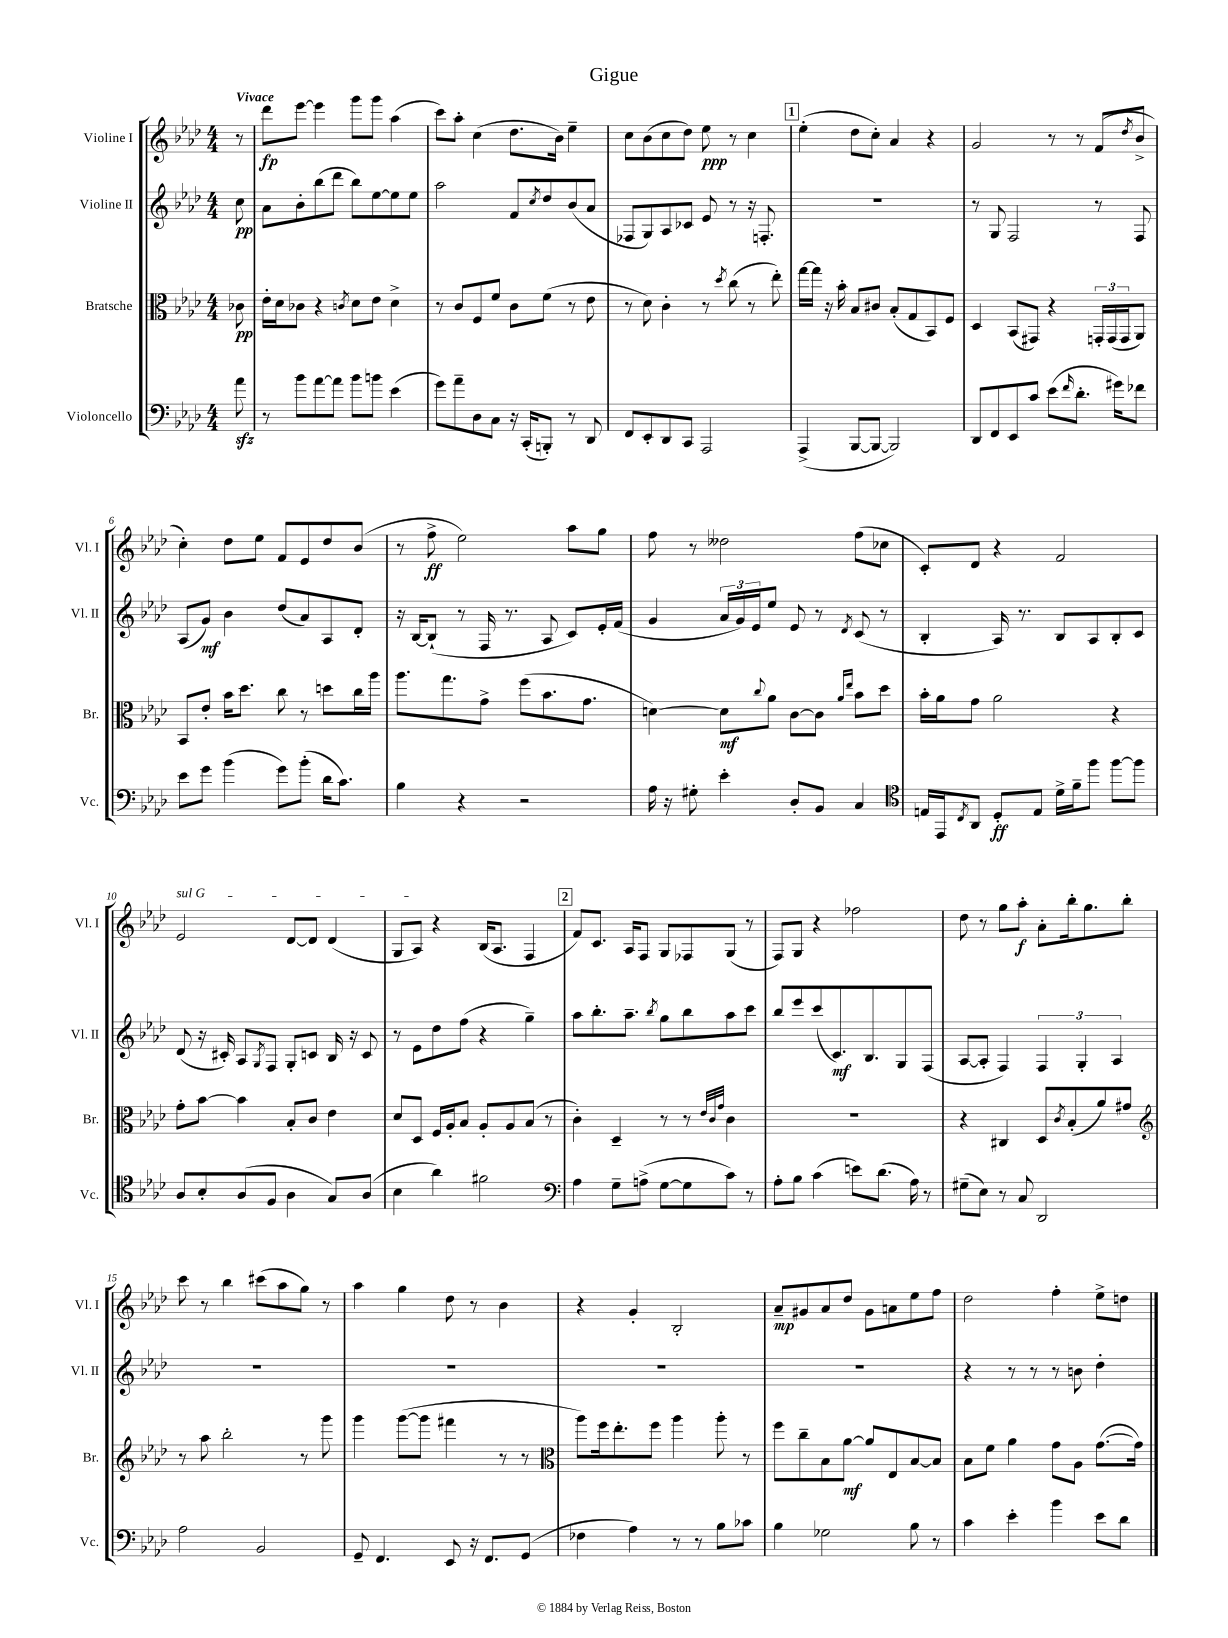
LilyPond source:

\header { title = "Gigue" }
<<
\new StaffGroup <<
\new Staff = "s0" \with { instrumentName = "Violine I" shortInstrumentName = "Vl. I" } {
    \clef treble \key aes \major \numericTimeSignature \time 4/4 \partial 8 \tempo "Vivace"
    r8 |
    des'''8\fp ees'''8~ ees'''4 g'''8 g'''8 aes''4( |
    c'''8) aes''8-. c''4( des''8. bes'16) ees''4-- |
    c''8 bes'8( c''8 des''8) ees''8\ppp r8 c''4 |
    \mark \markup { \box "1" } ees''4-.( des''8 c''8-.) aes'4 r4 |
    g'2 r8 r8 f'8( \acciaccatura { des''8 } bes'8-> |
    c''4-.) des''8 ees''8 f'8 ees'8 des''8 bes'8( |
    r8 f''8->\ff ees''2) aes''8 g''8 |
    f''8 r8 deses''2 f''8( ces''8 |
    c'8-.) des'8 r4 f'2 |
    \once \override TextSpanner.bound-details.left.text = \markup { \italic "sul G" } ees'2\startTextSpan des'8~ des'8 des'4( |
    g8 aes8\stopTextSpan) r4 bes16( aes8. f4 |
    \mark \markup { \box "2" } f'8) c'8. aes16 f8 g8 fes8 g8( r8 |
    f8) g8 r4 fes''2 |
    des''8 r8 g''8 aes''8-.\f aes'8-. bes''16-. g''8. bes''8-. |
    c'''8 r8 bes''4 cis'''8( aes''8 g''8) r8 |
    aes''4 g''4 des''8 r8 bes'4 |
    r4 g'4-. bes2-. |
    aes'8--\mp gis'8 aes'8 des''8 gis'8 a'8 ees''8 f''8 |
    des''2 f''4-. ees''8-> d''8 \bar "|." |
}
\new Staff = "s1" \with { instrumentName = "Violine II" shortInstrumentName = "Vl. II" } {
    \clef treble \key aes \major \numericTimeSignature \time 4/4 \partial 8
    c''8\pp |
    aes'8 bes'8-. bes''8( des'''8 bes''8) ees''8~ ees''8 ees''8 |
    aes''2 f'8 \acciaccatura { c''8 } des''8 bes'8( aes'8 |
    fes8 g8) aes8 ces'8 ees'8 r8 r16 f8.-. |
    \mark \markup { \box "1" } R1 |
    r8 g8 f2 r8 f8 |
    aes8( g'8\mf) bes'4 des''8( aes'8) aes8 des'8-. |
    r16 bes16~ bes8-!( r8 f16 r8. aes8 c'8) ees'16-. f'16( |
    g'4 \tuplet 3/2 { aes'16 g'16) ees'16 } ees''8 ees'8 r8 \acciaccatura { des'8 } c'8( r8 |
    bes4-. aes16) r8. bes8 aes8 bes8-. c'8 |
    des'8( r16 cis'16-.) aes8 \acciaccatura { g8 } f8 g8-. c'8 bes16 r16 c'8 |
    r8 ees'8 des''8 f''8( r4 g''4--) |
    \mark \markup { \box "2" } aes''8 bes''8.-. aes''8.-- \acciaccatura { bes''8 } g''8 bes''8 aes''8 c'''8 |
    bes''8 ees'''8 c'''8( c'8.\mf) bes8. g8 f8( |
    aes8~ aes8-. f4) \tuplet 3/2 { f4 g4-. aes4 } |
    R1 |
    R1 |
    R1 |
    R1 |
    r4 r8 r8 r8 b'8 des''4-. \bar "|." |
}
\new Staff = "s2" \with { instrumentName = "Bratsche" shortInstrumentName = "Br." } {
    \clef alto \key aes \major \numericTimeSignature \time 4/4 \partial 8
    ces'8\pp |
    ees'16-. des'16 ces'8 r4 \acciaccatura { c'8 } des'8 ees'8 des'4-> |
    r8 c'8 f8 f'8 c'8 f'8( r8 ees'8 |
    r8 des'8) c'4-. r8 \acciaccatura { des''8 } c''8( r8 ees''8-.) |
    \mark \markup { \box "1" } g''16~ g''16 r16 bes'16-. bes8 cis'8 bes8-.( g8 bes,8) f8 |
    des4 bes,8( gis,8) r4 \tuplet 3/2 { g,16-. g,16( g,16 } aes,8) |
    bes,8 ees'8-. bes'16 des''8. c''8 r8 d''8 c''16 aes''16 |
    aes''8. g''8. g'8-> f''8( bes'8. g'8. |
    d'4~) d'8\mf \appoggiatura { c''8 } aes'8 c'8~ c'8 \grace { aes'16 ees''16 } bes'8 des''8 |
    bes'16-. aes'16 g'8 aes'2 r4 |
    g'8-. bes'8~ bes'4 bes8-. c'8 ees'4 |
    des'8 des8 f16 aes16-. bes8 aes8-. aes8 bes8( r8 |
    \mark \markup { \box "2" } c'4-.) des4-- r8 r8 \grace { ees'32 c'32 g'32 } c'4 |
    R1 |
    r4 cis4 des8 \acciaccatura { c'8 } bes8-.( aes'8) gis'8 |
    \clef treble r8 aes''8 bes''2-. r8 g'''8 |
    g'''4 g'''8~( g'''8 fis'''4 r8 r8 |
    \clef alto aes''8) f''16 ees''8.-. f''8 aes''4 aes''8-. r8 |
    f''8 c''8-- bes8 aes'8~\mf aes'8 ees8 bes8~ bes8 |
    bes8 f'8 aes'4 g'8 aes8 g'8.~( g'16) \bar "|." |
}
\new Staff = "s3" \with { instrumentName = "Violoncello" shortInstrumentName = "Vc." } {
    \clef bass \key aes \major \numericTimeSignature \time 4/4 \partial 8
    aes'8\sfz |
    r8 bes'8 aes'8~ aes'8 bes'8 b'8 ees'4( |
    g'8) aes'8-- des8 c8 r16 c,16-.( b,,8-.) r8 des,8 |
    f,8 ees,8-. des,8 c,8 aes,,2 |
    \mark \markup { \box "1" } aes,,4->( bes,,8~ bes,,8~ bes,,2) |
    des,8 f,8 ees,8 c'8 ees'8( \grace { f'16 } des'8.-. gis'16) fes'8 |
    ees'8 g'8 bes'4( g'8) bes'8-.( des'16 c'8.) |
    bes4 r4 r2 |
    aes16 r16 gis8-. ees'4-. des8-. bes,8 c4 |
    \clef tenor e16 ees,16 \acciaccatura { c8 } aes,8 des8-.\ff e8 des'16-> f'16-- f''8 f''8~ f''8 |
    aes8 bes8-. aes8( f8 aes4 g8) aes8( |
    bes4 aes'4) fis'2 |
    \mark \markup { \box "2" } \clef bass aes4 g8-- a8->( g8~ g8 c'8) r8 |
    aes8-. bes8 c'4( e'8) des'8.( aes16) r8 |
    gis8--( ees8) r8 c8 des,2 |
    aes2 bes,2 |
    g,8-- f,4. ees,8 r16 f,8. g,8( |
    fes4 aes4) r8 r8 bes8 ces'8 |
    bes4 ges2 bes8 r8 |
    c'4 ees'4-. bes'4 ees'8 des'8 \bar "|." |
}
>>
>>
